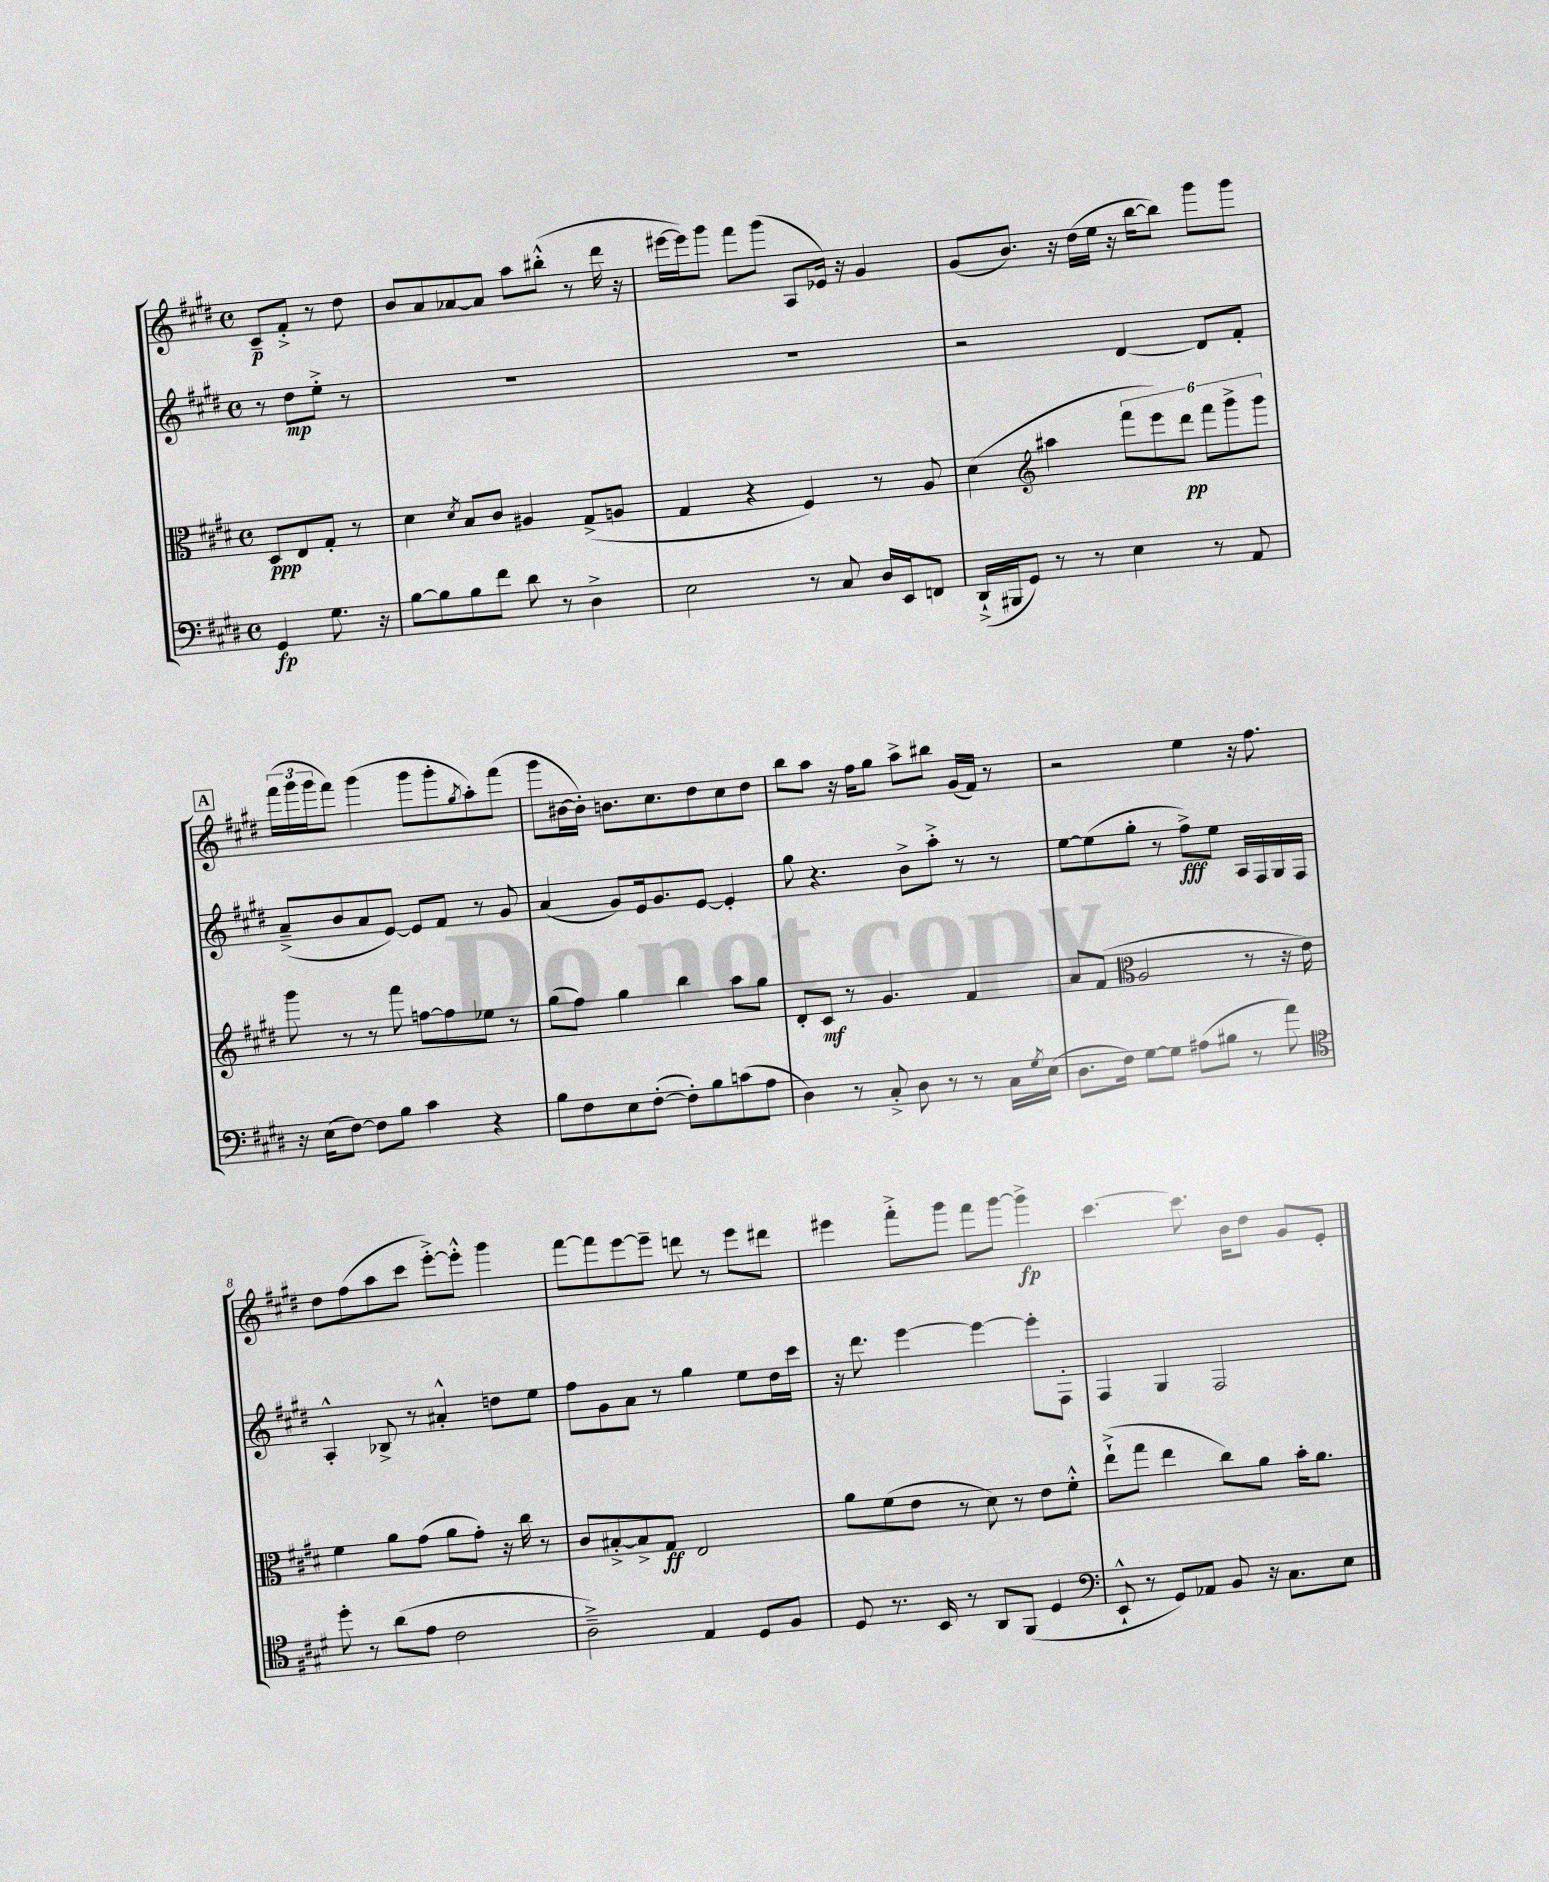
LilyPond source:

<<
\new StaffGroup <<
\new Staff = "s0" {
    \clef treble \key e \major \defaultTimeSignature \time 4/4 \partial 2
    cis'8--\p fis'8-.-> r8 dis''8 |
    b'8 a'8 aes'8~ aes'8 a''8 bis''8-.-^( r8 dis'''16 r16 |
    eis'''16~ eis'''16) gis'''8 fis'''8 gis'''8( a8 ees'16) r16 gis'4 |
    gis'8( b'8.) r16 dis''16( e''16 r16 b''16~ b''8) gis'''8 gis'''8 |
    \mark \markup { \box "A" } \tuplet 3/2 { fis'''16( gis'''16 gis'''16 } fis'''8) gis'''4( gis'''8 gis'''8-. \acciaccatura { gis''8 } a''8-.) fis'''8( |
    gis'''8 bis'16~ bis'16-.) b'8. cis''8. dis''8 cis''8 dis''8 |
    b''8 a''8 r16 fis''16 gis''8 a''8-> bis''8 gis'16( fis'16) r8 |
    r2 e''4 r16 fis''8. |
    dis''8 fis''8( a''8 cis'''8 e'''8~-.->) e'''8-.-^ gis'''4 |
    fis'''8~ fis'''8 e'''8~ e'''8-- d'''8 r8 e'''8 dis'''8 |
    eis'''4 fis'''8-.-> gis'''8 fis'''8 gis'''8~ gis'''4->\fp |
    cis'''4.~ cis'''8. b'16 dis''8 gis'8 e'8-. \bar "|." |
}
\new Staff = "s1" {
    \clef treble \key e \major \defaultTimeSignature \time 4/4 \partial 2
    r8 dis''8\mp e''8-.-> r8 |
    R1 |
    R1 |
    r2 dis'4~ dis'8 fis'8-. |
    \mark \markup { \box "A" } a'8--->( b'8 a'8 e'8~) e'8 fis'8 r8 gis'8 |
    a'4( gis'8) e'16 gis'8. e'8~ e'4-. |
    gis''8 r4. b'8-> a''8-.-> r8 r8 |
    e''8~ e''8( gis''8-. r8 fis''8->\fff) e''8 a16 fis16 gis16 fis16 |
    a4-.-^ bes8-> r8 ais'4-.-^ d''8 e''8 |
    fis''8 gis'8 a'8 r8 gis''4 e''8 dis''16 cis'''16 |
    r16 dis'''8. e'''4~ e'''4~ e'''8-. fis8-. |
    fis4 gis4 fis2 \bar "|." |
}
\new Staff = "s2" {
    \clef alto \key e \major \defaultTimeSignature \time 4/4 \partial 2
    dis8\ppp e8 gis8-. r8 |
    dis'4 \acciaccatura { dis'8 } b8 cis'8 ais4 gis8->( a8 |
    gis4 r4 fis4) r8 a8 |
    dis'4( \clef treble ais''4 \tuplet 6/4 { fis'''8 e'''8) dis'''8\pp fis'''8 gis'''8-> gis'''8 } |
    \mark \markup { \box "A" } gis'''8 r8 r8 fis'''8 f''8~ f''8 ees''8 r8 |
    gis''8( fis''8) gis''4 b''4 a''8 gis''8 |
    dis'8-. cis'8\mf r8 gis'4. fis'4 |
    a'8 fis'8( \clef alto a2 r8 r16 e'16) |
    fis'4 a'8 gis'8( a'8 gis'8-.) r16 cis''16 r8 |
    cis'8 bis8~-.-> bis8-> gis8\ff e2 |
    a'8 fis'8( e'8 r8 dis'8) r8 e'8 fis'8-.-^ |
    e''8-!->( gis''8 e''4 cis''8) a'8 b'16-. a'8. \bar "|." |
}
\new Staff = "s3" {
    \clef bass \key e \major \defaultTimeSignature \time 4/4 \partial 2
    gis,4\fp gis8. r16 |
    b8~ b8 b8 fis'8 dis'8 r8 dis4-> |
    e2 r8 cis8 dis16 e,16 f,8 |
    dis,16-!->( bis,,16 gis,8) r8 r8 e4 r8 a,8 |
    \mark \markup { \box "A" } r16 e16( fis8~) fis8 b8 cis'4 r4 |
    b8 fis8 e8 fis8~-.( fis8-.) b8 c'8( a8 |
    dis4) r8 cis8-.-> dis8 r8 r8 cis16 \acciaccatura { gis8 } e16( |
    dis8. fis16) gis8~ gis8 ais8( bis8 r8 a'8) |
    \clef tenor dis''8-. r8 a'8( e'8 cis'2 |
    a2--->) e4 dis8 fis8 |
    dis8 r8. b,16 r8 a,8 fis,8( dis4 |
    \clef bass e,8-!-^ r8 gis,8) aes,8 b,8 r16 cis8. e8 \bar "|." |
}
>>
>>
